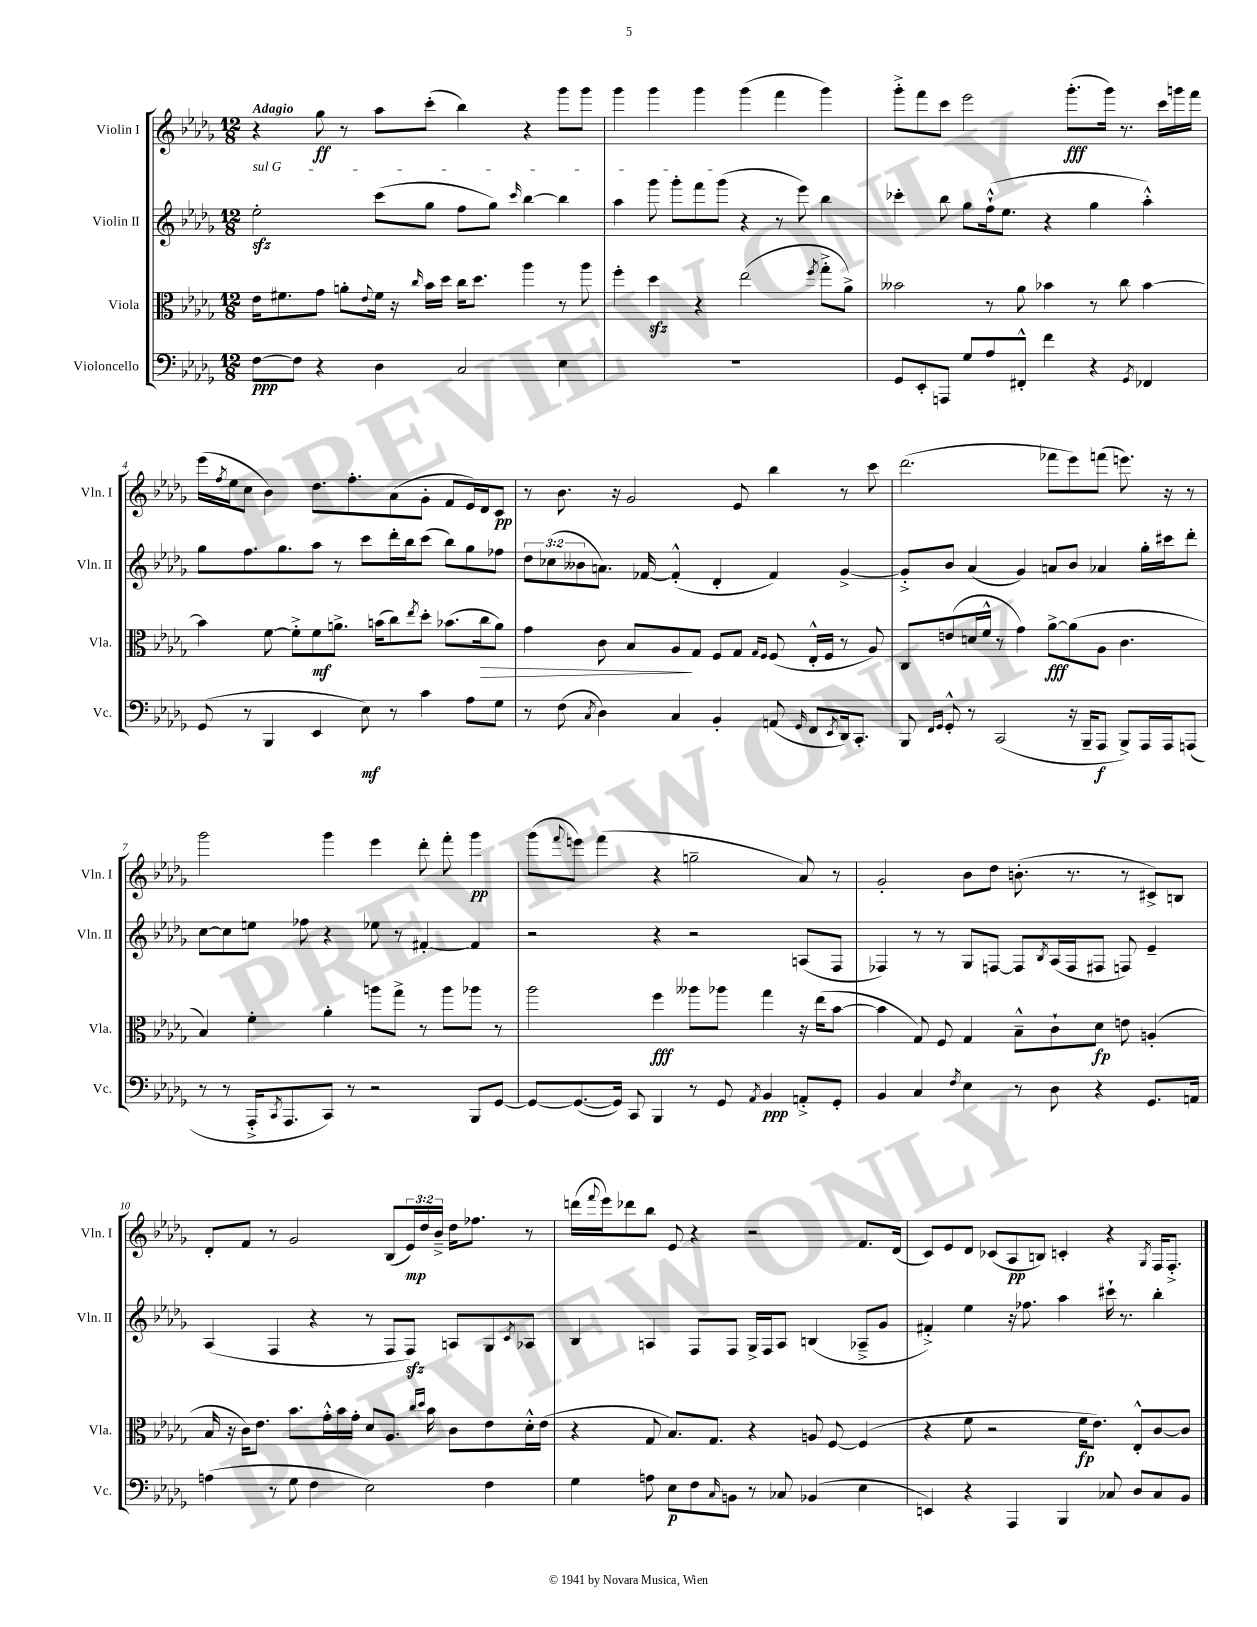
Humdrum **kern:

**kern	**kern	**kern	**kern
*staff4	*staff3	*staff2	*staff1
*clefF4	*clefC3	*clefG2	*clefG2
*k[b-e-a-d-g-]	*k[b-e-a-d-g-]	*k[b-e-a-d-g-]	*k[b-e-a-d-g-]
*M12/8	*M12/8	*M12/8	*M12/8
[8F\L	16e-\LK	2ee-'\	4r
.	8.f#\	.	.
8F\]J	.	.	.
4r	8g-\J	.	8gg-\
.	8a'\L	.	8r
.	8qqe-/	.	.
4D-\	16f#\Jk	(8ccc\L	8aa-\L
.	16r	.	.
.	16qqcc/	.	.
.	16b-\LL	8gg-\J	(8ccc'\J
.	16dd-\JJ	.	.
2C/	16cc\LK	8ff\L	4bb-\)
.	8.dd-\J	.	.
.	.	8gg-\J)	.
.	.	16qqccc/	.
.	4aa-\	[4bb-\	4r
4E-\	8r	4bb-\]	8ggg-\L
.	8aa-\	.	8ggg-\J
=	=	=	=
1.r	4ff'\	4aa-\	4ggg-\
.	4dd-\	8ggg-\	4ggg-\
.	.	8ggg-'\L	.
.	4r	8fff\	4ggg-\
.	.	(8ggg-\J	.
.	(2ee-\	4r	(4ggg-\
.	.	8r	4fff\
.	.	8eee-\)	.
.	8qff/	.	.
.	8gg-'^\L	4bb-\	4ggg-\)
.	8a-^\J)	.	.
=	=	=	=
8GG-/L	2b--\	4ccc-'\	8ggg-'^\L
8EE-'/	.	.	8fff\
8AAA/J	.	8bb-\	8ccc\J
8G-/L	.	8gg-\L	2eee-\
8A-/	8r	(16ff`^^\k	.
.	.	8.ee-\J	.
8FF#'^^/J	8a-\	.	.
4f\	4b-\	4r	.
.	.	.	(8.ggg-'\L
4r	8r	4gg-\	.
.	.	.	16ggg-\Jk)
.	8cc\	.	8.r
8qGG-/	.	.	.
4FF-/	[4b-\	4aa-'^^\)	.
.	.	.	16ccc\LL
.	.	.	16ggg\
.	.	.	16fff\JJ
=	=	=	=
(8GG-/	4b-\]	8gg-\L	(16eee-\LL
.	.	.	8qff/
.	.	.	16ee-\J
8r	.	8.ff\	8cc\J
4BBB-/	[8f\	.	4b-\)
.	.	8.gg-\	.
.	8f'^\]L	.	.
4EE-/	8f\	8aa-\J	8.dd-\L
.	8.a^\J	8r	.
.	.	.	8.ff'\
8E-\)	.	8ccc\L	.
.	(16b\LK	.	.
8r	8cc\)	16ddd-'\L	(8a-\
.	.	16bb-\J	.
.	8qee-/	.	.
4c\	8dd-'\J	(8ccc\J	8g-'\J
.	(8.b-\L	8bb-\L)	8f/L
8A-\L	.	8gg-\	16e-/L)
.	16cc\k	.	16d-/J
8G-\J	8a\J)	8ff-\J	8c/J
=	=	=	=
8r	4g-\	12dd-\L	8r
.	.	(12cc-\	.
(8F\	.	.	8.b-\
.	.	12b--\	.
8qC/	.	.	.
4D-\)	8c\	8.a\J)	.
.	.	.	16r
.	8B-/L	.	2g-/
.	.	[16f-/	.
4C/	8A-/	(4f-'^^/]	.
.	8G-/J	.	.
4BB-'/	8F/L	4d-'/	.
.	8G-/J	.	8e-/
.	16qqG-/LL	.	.
.	16qqF/JJ	.	.
(8AA/	(8F/	4f-/)	4bb-\
16qqGG-/	.	.	.
8FF/L	16E-'^^/LL	.	.
.	16F/JJ	.	.
8qEE-/	.	.	.
16DD-/k)	8r	[4g-^/	8r
8.CC'/J	.	.	.
.	8A-/)	.	8ccc\
=	=	=	=
8BBB-/	8C/L	8g-'^/]L	(2.ddd-\
16qqFF/LL	.	.	.
16qqGG-/JJ	.	.	.
8GG-'^^/	(8e/	8b-/J	.
8r	16d/L	(4a-/	.
.	16f^^/JJ	.	.
(2CC/	8r	.	.
.	4g-\)	4g-/)	.
.	[8a-^\L	8a/L	8fff-\L
16r	(8a-\]	8b-/J	8eee-\)
16BBB-~/LK	.	.	.
8AAA-/J	8A-\J	4a-/	(8fff\J
8BBB-^/L)	4.c\	.	8.eee\)
16AAA-/L	.	16gg-'\LL	.
16AAA-/J	.	16ccc#\J	16r
(8AAA/J	.	8ddd-'\J	8r
=	=	=	=
8r	4B-/)	[8cc\L	2ggg-\
8r	.	8cc\]	.
16AAA-'^/LK	4f'\	8ee\J	.
8qCC/	.	.	.
8.AAA-/	.	.	.
.	.	8ff-\	.
8CC/J)	4a-'\	4r	4ggg-\
8r	.	.	.
2r	8aa\L	8ee-\	4eee-\
.	8gg-^\J	8r	.
.	8r	[4f#'/	8ddd-'\
.	8aa\L	.	8fff'\
8BBB-/L	8aa-\J	4f#/]	4ggg-\
[8GG-/J	8r	.	.
=	=	=	=
8GG-/_L	2aa-\	2r	(8ggg-\L
.	.	.	8qqfff/
(8.GG-/_	.	.	8eee\J)
.	.	.	(4fff\
16GG-/]Jk)	.	.	.
8CC/	.	.	.
4BBB-/	4ff\	4r	4r
8r	8aa--\L	2r	2gg~\
8GG-/	8aa-\J	.	.
8qAA-/	.	.	.
4BB-/	4gg-\	.	.
8AA'^/L	16r	(8A/L	8a-/)
.	(16ee-\LK	.	.
8GG-'/J	[8b-\J	8F/J	8r
=	=	=	=
4BB-/	4b-\]	4F-/)	2g-'/
4C/	8G-/)	8r	.
.	8F/	8r	.
8qF/	.	.	.
4E-\	4G-/	8G-/L	8b-\L
.	.	[8F/J	8dd-\J
8r	8B-~^^\L	8F/]L	(8.b'\
.	.	8qB-/	.
8D-\	8c`\	(16A-/L	.
.	.	16F/J	8.r
4r	8d-\J	8F#/J	.
.	8e\	8F/)	8r
8.GG-/L	(4A'/	4e-~/	8c#^/L)
.	.	.	8B/J
16AA/Jk	.	.	.
=	=	=	=
(4A\	16B-/	(4A-/	8d-'/L
.	16r	.	.
.	16c\LK)	.	8f/J
.	8.e-\J	.	.
8r	.	4F/	8r
8G-\	8.b-\L	.	2g-/
4F\	.	4r	.
.	16g-'^^\L	.	.
.	16b-\	.	.
.	16g-'\JJ	.	.
2E-\)	8d-/L	8r	.
.	8.A-/J	8F/L	(8B-/L
.	.	8F/J)	24e-/L)
.	.	.	24dd-/
.	16qqcc/LL	.	.
.	16qqdd-/JJ	.	.
.	16b-\	.	.
.	.	.	24b-~^/JJ
.	8c\L	8A/L	16dd-\LK
.	.	.	8.ff-\J
4F\	8e-\	8G-/	.
.	.	8qc/	.
.	16d-'^^\L	8A-/J	8r
.	(16e-\JJ	.	.
=	=	=	=
4G-\	4r	4B-/	(16ddd\LL
.	.	.	8qqfff/
.	.	.	16eee-\J)
.	.	.	8ddd-\
8A\	8G-/	4A/	8bb-\J
8E-\L	8.B-/L)	.	8e-/
8F\	.	8F/L	4r
.	8.G-/J	.	.
16qqC/	.	.	.
8BB\J	.	8F/J	.
8r	4r	16G-^/LL	2r
.	.	16F/J	.
8C-/	.	8A/J	.
(4BB-/	8A/	(4B/	.
.	[8F/	.	.
4E-\	(4F/]	8A-~^/L	8.f/L
.	.	8g-/J	.
.	.	.	(16d-/Jk
=	=	=	=
4EE/)	4r	4f#'^/)	8c/L)
.	.	.	8e-/
4r	8f\	4ee-\	8d-/J
.	2r	.	(8c-/L
4AAA-/	.	16r	8A-/
.	.	8.ff-\	.
.	.	.	8B/J)
4BBB-/	.	4aa-\	4c'/
.	16f\LK	.	.
.	8.e-\J)	.	.
8C-/	.	16ccc#`\	4r
.	.	8.r	.
8D-/L	8E-'^^/L	.	.
.	.	.	8qG-/
8C-/	[8c/	4bb-'\	16F/LK
.	.	.	8.F'^/J
8BB-/J	8c/]J	.	.
==	==	==	==
*-	*-	*-	*-
